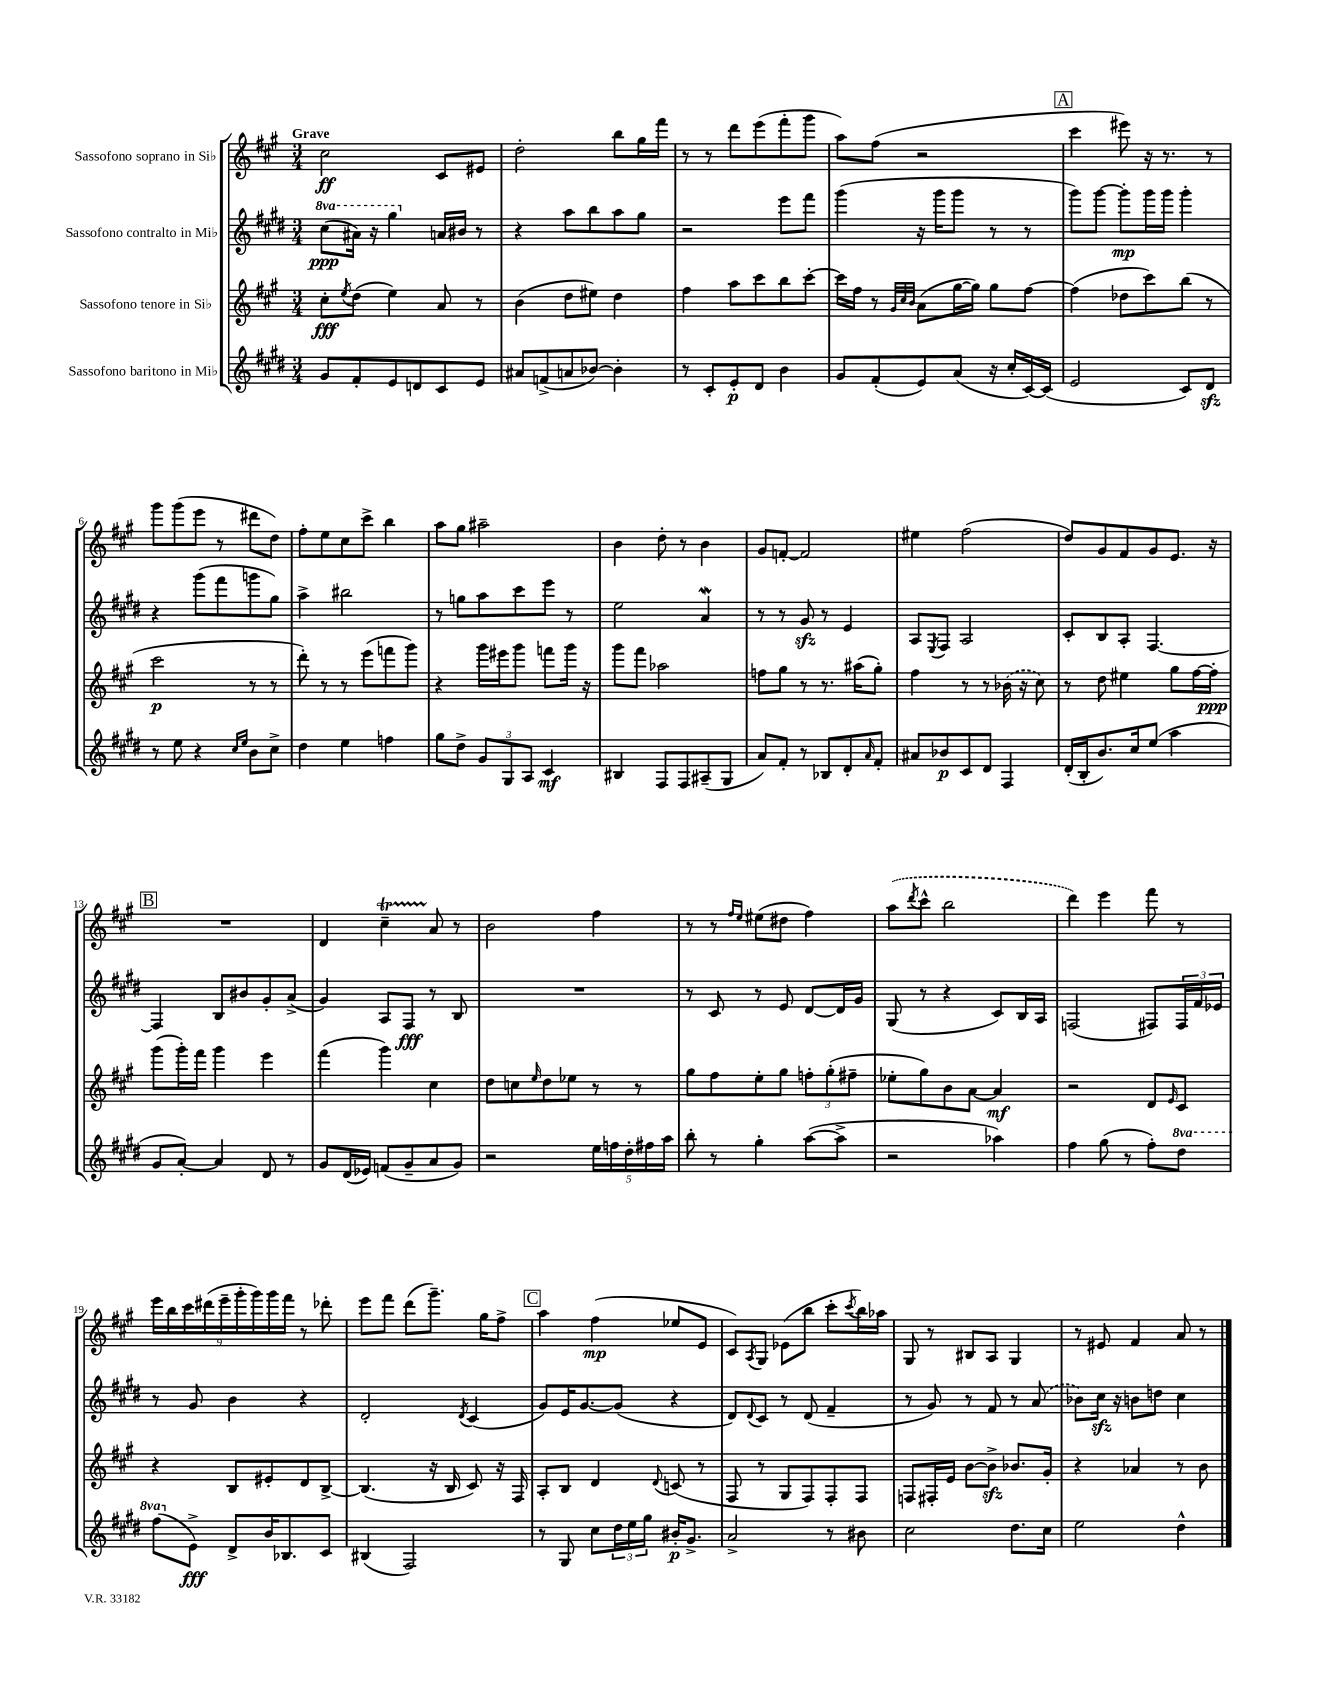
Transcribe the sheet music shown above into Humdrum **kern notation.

**kern	**kern	**kern	**kern
*staff4	*staff3	*staff2	*staff1
*clefG2	*clefG2	*clefG2	*clefG2
*k[f#c#g#d#]	*k[f#c#g#]	*k[f#c#g#d#]	*k[f#c#g#]
*M3/4	*M3/4	*M3/4	*M3/4
8g#	8cc#'	(8ccc#	2cc#
.	8qee	.	.
8f#'	(8dd	16aa#)	.
.	.	16r	.
8e	4ee)	4ggg#	.
8d	.	.	.
8c#	8a	16a	8c#
.	.	16b#	.
8e	8r	8r	8e#
=	=	=	=
8a#	(4b	4r	2dd'
(8f^	.	.	.
8a	8dd	8aa	.
[8b-)	8ee#)	8bb	.
4b-']	4dd	8aa	8bb
.	.	8gg#	16gg#
.	.	.	16fff#
=	=	=	=
8r	4ff#	2r	8r
8c#'	.	.	8r
8e'	8aa	.	8ddd
8d#	8ccc#	.	(8eee
4b	8bb	8eee	8fff#'
.	[8ccc#'	8fff#	8ggg#
=	=	=	=
8g#	16ccc#]	(4ggg#	8aa)
.	16ff#	.	.
(8f#'	8r	.	(8ff#
.	32qqg#	.	.
.	32qqcc#	.	.
.	32qqb	.	.
8e)	(8a	16r	2r
.	.	16ggg#	.
(8a	[16gg#	8ggg#	.
.	16gg#])	.	.
16r	8gg#	8r	.
16cc#'	.	.	.
[16c#)	[8ff#	8r	.
(16c#]	.	.	.
=	=	=	=
2e	(4ff#]	8ggg#)	4ccc#
.	.	[8ggg#	.
.	8dd-	8ggg#']	8eee#)
.	8ccc#)	16ggg#	16r
.	.	16ggg#	8.r
8c#)	(8bb	4ggg#'	.
8d#	8r	.	8r
=	=	=	=
8r	2ccc#	4r	8ggg#
8ee	.	.	(8ggg#
4r	.	(8ggg#	8eee
.	.	8fff#	8r
16qqcc#	.	.	.
16qqee	.	.	.
8b	8r	8ggg	8ddd#
8cc#^	8r	8gg#)	8dd)
=	=	=	=
4dd#	8ddd')	4aa^	8ff#'
.	8r	.	8ee
4ee	8r	2bb#	8cc#
.	(8eee	.	8ccc#^
4ff	8fff	.	4bb
.	8ggg#)	.	.
=	=	=	=
8gg#	4r	8r	8aa
8dd#^	.	8gg	8gg#
12g#	16ggg#	8aa	2aa#~
.	16eee#	.	.
12G#	.	.	.
.	8ggg#	8ccc#	.
12A	.	.	.
4c#	8fff	8eee	.
.	16ggg#	8r	.
.	16r	.	.
=	=	=	=
4B#	8ggg#	2ee	4b
.	8fff#	.	.
8F#	2aa-	.	8dd'
8F#	.	.	8r
(8A#~	.	4a	4b
8G#	.	.	.
=	=	=	=
8a)	8ff	8r	8g#
8f#'	8gg#	8r	[8f'
8r	8r	8g#	2f]
8B-	8.r	8r	.
8d#'	.	4e	.
.	(16aa#	.	.
16qqa	.	.	.
8f#'	8gg#')	.	.
=	=	=	=
8a#	4ff#	8A	4ee#
.	.	8qE	.
8b-	.	8F#	.
8c#	8r	2A	(2ff#
8d#	8r	.	.
4F#	(16b-	.	.
.	16r	.	.
.	8cc#)	.	.
=	=	=	=
(16d#'	8r	8c#'	8dd)
16B'	.	.	.
8.b)	8dd	8B	8g#
.	4ee#	8A'	8f#
16cc#	.	.	.
(8ee	.	[4.F#	8g#
4aa	8gg#	.	8.e
.	[16ff#	.	.
.	16ff#']	.	16r
=	=	=	=
8g#	(8ggg#	4F#]	2.r
[8a')	16ggg#')	.	.
.	16fff#	.	.
4a]	4ggg#	8B	.
.	.	8b#	.
8d#	4eee	8g#'	.
8r	.	(8a^	.
=	=	=	=
8g#	(4fff#	4g#)	4d
(16d#	.	.	.
16e-)	.	.	.
(8f	4ggg#)	8A	4cc#~
8g#~	.	8F#	.
8a	4cc#	8r	8a
8g#)	.	8B	8r
=	=	=	=
2r	8dd	2.r	2b
.	8cc	.	.
.	16qqee	.	.
.	8dd	.	.
.	8ee-	.	.
20ee	8r	.	4ff#
20ff	.	.	.
20dd#'	.	.	.
.	8r	.	.
20ff#	.	.	.
20aa	.	.	.
=	=	=	=
8bb'	8gg#	8r	8r
8r	8ff#	8c#	8r
.	.	.	16qqff#
.	.	.	16qqee
4gg#'	8ee'	8r	(8ee#
.	8gg#	8e	8dd#
([8aa	12ff'	[8d#	4ff#)
.	(12gg#'	.	.
8aa^]	.	16d#]	.
.	12ff#~	.	.
.	.	16g#	.
=	=	=	=
2r	8ee-'	(8G#	(8aa
.	.	.	8qddd
.	8gg#)	8r	8ccc#^^
.	8b	4r	2bb
.	[8a	.	.
4aa-)	4a]	8c#)	.
.	.	16B	.
.	.	16A	.
=	=	=	=
4ff#	2r	(2F	4ddd)
(8gg#	.	.	4eee
8r	.	.	.
8ff#')	8d	8F#)	8fff#
.	16qqe	.	.
8ddd#	8c#	24F#	8r
.	.	24f#	.
.	.	24e-	.
=	=	=	=
(8fff#	4r	8r	18eee
.	.	.	18bb
.	.	.	18ccc#
8e^)	.	8g#	.
.	.	.	(18ddd#
.	.	.	18eee~
8d#^	8B	4b	.
.	.	.	18ggg#'
.	.	.	18ggg#)
16b	8e#'	.	.
.	.	.	18ggg#
8.B-	.	.	.
.	.	.	18fff#
.	8d	4r	8r
8c#	[8B^	.	8ddd-'
=	=	=	=
(4B#	(4.B]	2d#'	8eee
.	.	.	8fff#
2F#)	.	.	(8ddd
.	16r	.	8.ggg#~)
.	16B	.	.
.	.	8qd#	.
.	8c#)	(4c#	.
.	.	.	16gg#
.	16r	.	8ff#^
.	16F#	.	.
=	=	=	=
8r	8A'	8g#)	4aa
8G#	8B	16e	.
.	.	[8.g#	.
8cc#	4d	.	(4ff#
24dd#	.	(8g#]	.
24ee	.	.	.
24gg#	.	.	.
.	8qqd	.	.
16b#'	(8c	4r	8ee-
8.g#^	.	.	.
.	8r	.	8e
=	=	=	=
2a^	8F#	8d#)	8c#)
.	.	8qqd#	8qA
.	8r	8c#	8G#
.	8G#	8r	(8e-
.	8F#)	(8d#	8bb
8r	8F#'	4f#~	8ccc#'
.	.	.	8qccc#
8b#	8F#	.	16bb)
.	.	.	16aa-
=	=	=	=
2cc#	8F	8r	8G#
.	16F#'	8g#)	8r
.	16e	.	.
.	[8b	8r	8B#
.	8b^]	8f#	8A
8.dd#	8.b-	8r	4G#
.	.	(8a	.
16cc#	16g#'	.	.
=	=	=	=
2ee	4r	8b-)	8r
.	.	16cc#	8e#
.	.	16r	.
.	4a-	8b	4f#
.	.	8dd	.
4dd#^^	8r	4cc#	8a
.	8b	.	8r
==	==	==	==
*-	*-	*-	*-
